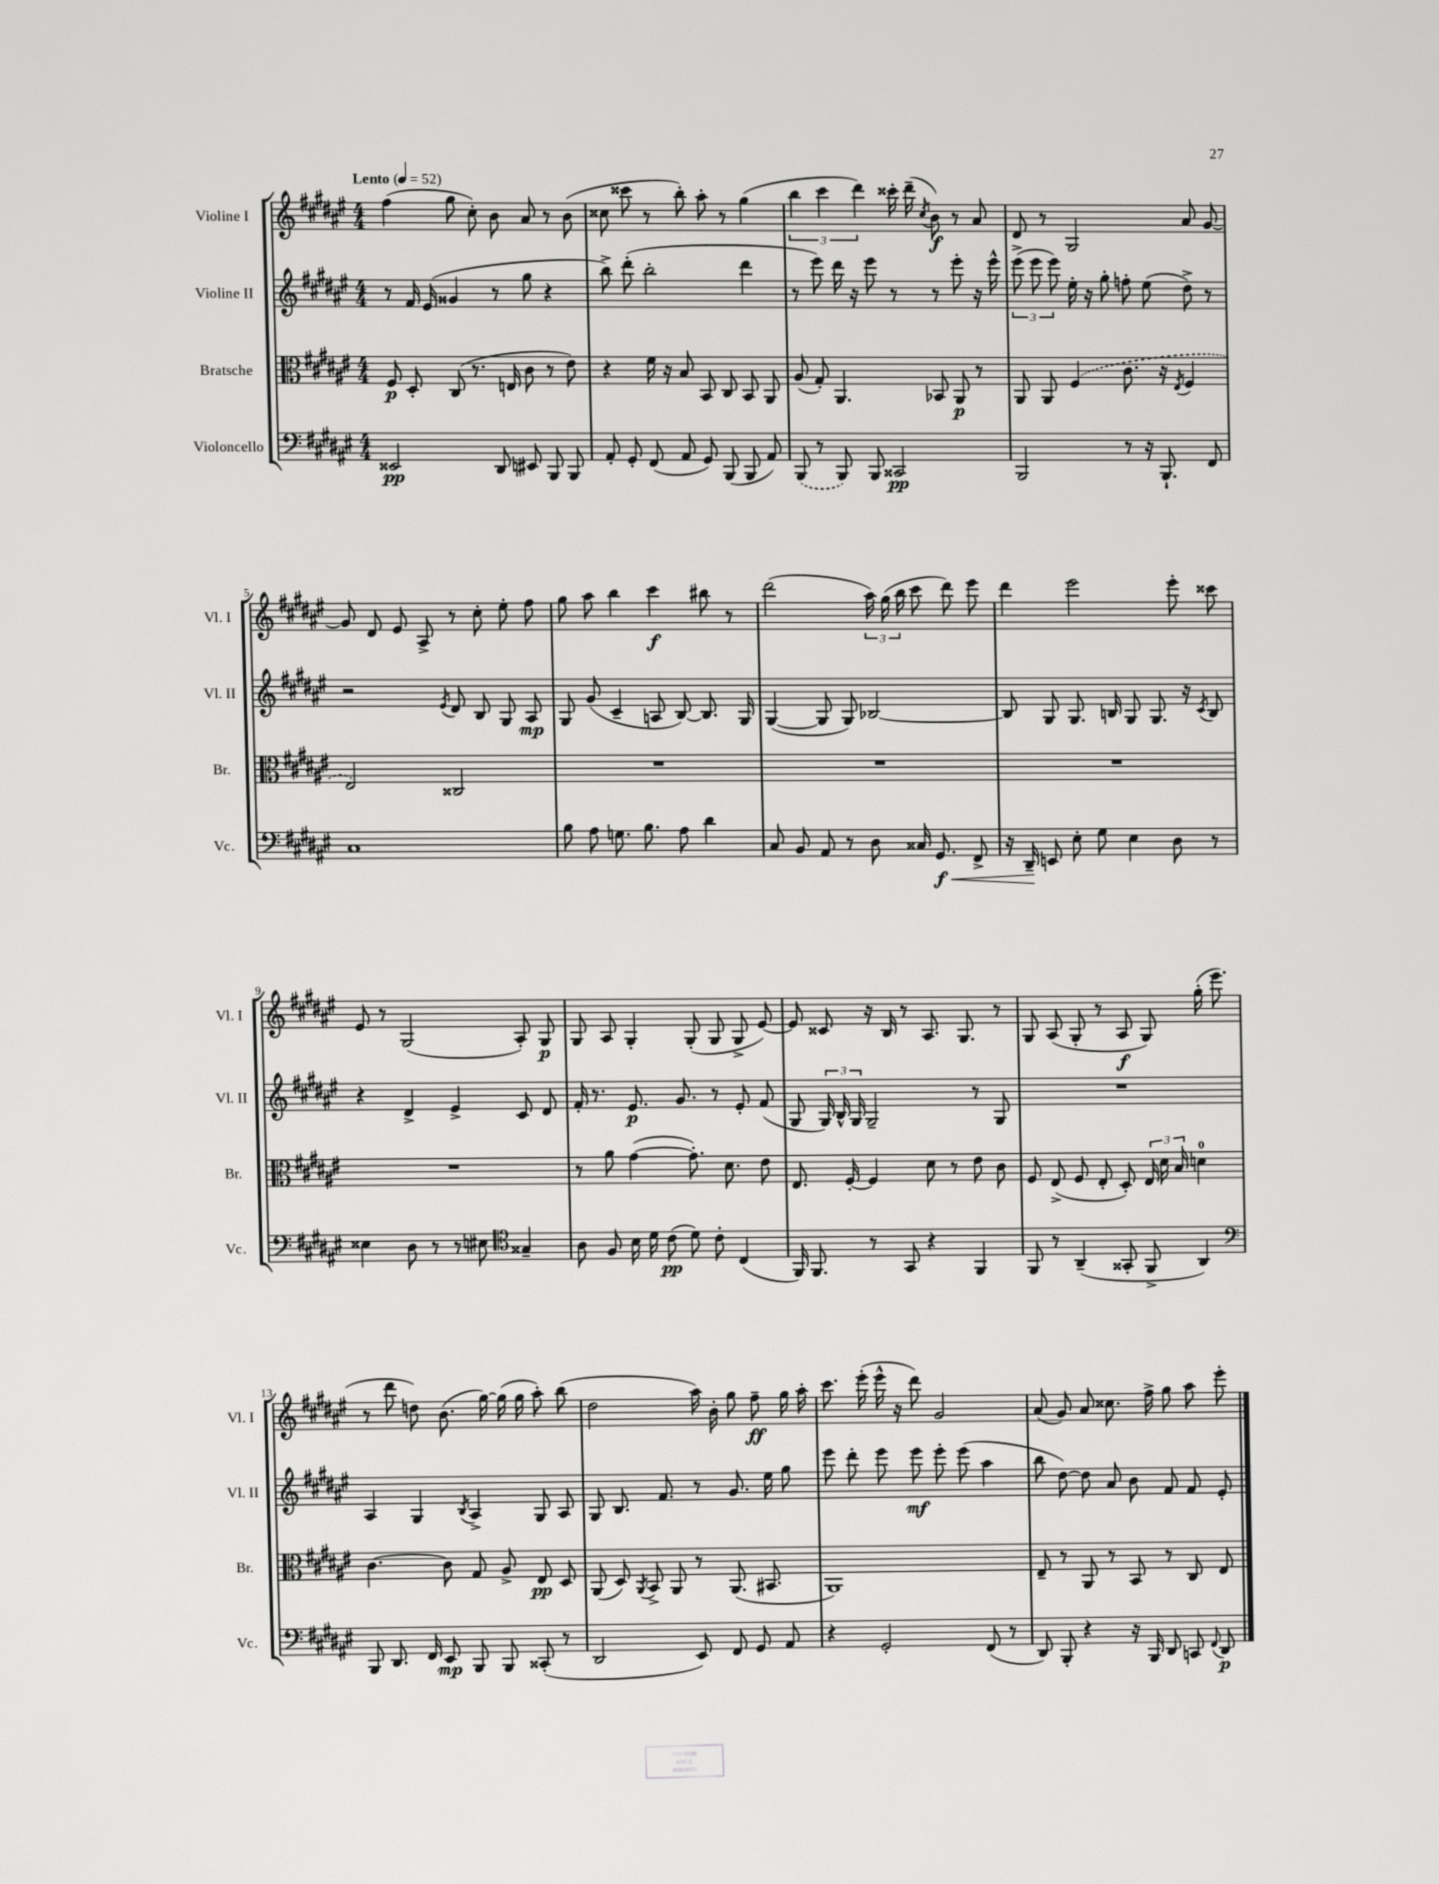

**kern	**dynam	**kern	**dynam	**kern	**dynam	**kern	**dynam
*part4	*part4	*part3	*part3	*part2	*part2	*part1	*part1
*staff4	*staff4	*staff3	*staff3	*staff2	*staff2	*staff1	*staff1
*I"Violoncello	*	*I"Bratsche	*	*I"Violine II	*	*I"Violine I	*
*I'Vc.	*	*I'Br.	*	*I'Vl. II	*	*I'Vl. I	*
*clefF4	*	*clefC3	*	*clefG2	*	*clefG2	*
*k[f#c#g#d#a#e#]	*	*k[f#c#g#d#a#e#]	*	*k[f#c#g#d#a#e#]	*	*k[f#c#g#d#a#e#]	*
*M4/4	*	*M4/4	*	*M4/4	*	*M4/4	*
*MM52	*	*MM52	*	*MM52	*	*MM52	*
=1	=1	=1	=1	=1	=1	=1	=1
!	!	!	!	!	!	!LO:TX:a:B:t=Lento	!
2EE##X/	pp	8F#/	p	8r	.	(4ff#\	.
.	.	8D#'/	.	16f#/	.	.	.
.	.	.	.	(16e#/	.	.	.
.	.	(8C#/	.	4g##X/	.	8gg#\	.
.	.	8.r	.	.	.	8cc#'\)	.
8DD#/	.	.	.	8r	.	8b\	.
.	.	16En/	.	.	.	.	.
8EE#X/	.	8c#\	.	8gg#\	.	8a#/	.
8BBB/	.	8r	.	4r	.	8r	.
8BBB/	.	8e#\)	.	.	.	(8b\	.
=2	=2	=2	=2	=2	=2	=2	=2
8AA#'/	.	4r	.	8bb^\)	.	8cc##X\	.
8GG#'/	.	.	.	(8ddd#'\	.	8ccc##X\	.
(8FF#/	.	16f#\	.	2bb'\	.	8r	.
.	.	16r	.	.	.	.	.
8AA#/	.	8B/	.	.	.	8bb'\)	.
8GG#/)	.	8BB/	.	.	.	8aa#'\	.
(8BBB/	.	8C#/	.	.	.	8r	.
8BBB/	.	8BB/	.	4ddd#\	.	(4gg#\	.
8AA#/)	.	8AA#/	.	.	.	.	.
=3	=3	=3	=3	=3	=3	=3	=3
(8BBB/	.	(8A#/	.	8r	.	6bb\	.
8r	.	8G#'/)	.	8eee#\)	.	.	.
.	.	.	.	.	.	6ccc#\	.
8BBB/)	.	4.AA#/	.	16ddd#\	.	.	.
.	.	.	.	16r	.	.	.
.	.	.	.	.	.	6ddd#\)	.
8BBB/	.	.	.	8eee#\	.	.	.
2CC##X/	pp	.	.	8r	.	16ccc##X'\	.
.	.	.	.	.	.	(16ddd#~\	.
.	.	.	.	.	.	8qcc#/	.
.	.	8BB-X/	.	8r	.	8b\)	f
.	.	8AA#/	p	8eee#'\	.	8r	.
.	.	8r	.	16r	.	8a#/	.
.	.	.	.	16eee#^^\	.	.	.
=4	=4	=4	=4	=4	=4	=4	=4
2BBB/	.	8AA#/	.	(12eee#^\	.	8d#/	.
.	.	.	.	12eee#\	.	.	.
.	.	8AA#/	.	.	.	8r	.
.	.	.	.	12eee#\)	.	.	.
.	.	(4F#/	.	16ee#'\	.	2G#/	.
.	.	.	.	16r	.	.	.
.	.	.	.	8gg#'\	.	.	.
8r	.	8.c#\	.	8ffn'\	.	.	.
16r	.	.	.	(8ee#\	.	.	.
8.BBB`/	.	16r	.	.	.	.	.
.	.	8qE#/	.	.	.	.	.
.	.	4F#/	.	8dd#^\)	.	8a#/	.
8FF#/	.	.	.	8r	.	[8g#/	.
!!LO:LB:g=z
=5	=5	=5	=5	=5	=5	=5	=5
1C#	.	2E#/)	.	2r	.	8g#/]	.
.	.	.	.	.	.	8d#/	.
.	.	.	.	.	.	8e#/	.
.	.	.	.	.	.	8A#^/	.
.	.	.	.	8qe#/	.	.	.
.	.	2C##X/	.	8d#/	.	8r	.
.	.	.	.	8B/	.	8cc#'\	.
.	.	.	.	8G#/	.	8ee#'\	.
.	.	.	.	8A#/	mp	8ff#\	.
=6	=6	=6	=6	=6	=6	=6	=6
8B\	.	1r	.	8G#/	.	8gg#\	.
8A#\	.	.	.	(8g#/	.	8aa#\	.
8.Gn\	.	.	.	4c#~/	.	4bb\	.
8.B\	.	.	.	.	.	.	.
.	.	.	.	8An/	.	4ccc#\	f
8A#\	.	.	.	[8B/)	.	.	.
4d#\	.	.	.	8.B/]	.	8bb#X\	.
.	.	.	.	.	.	8r	.
.	.	.	.	16G#/	.	.	.
=7	=7	=7	=7	=7	=7	=7	=7
8C#/	.	1r	.	([4G#/	.	(2ddd#\	.
8BB/	.	.	.	.	.	.	.
8AA#/	.	.	.	8G#/]	.	.	.
8r	.	.	.	8G#/)	.	.	.
8D#\	.	.	.	[2B-X/	.	24aa#\)	.
.	.	.	.	.	.	(24gg#\	.
.	.	.	.	.	.	24bb\	.
16C##X/	.	.	.	.	.	8ccc#\	.
!	!LO:HP:b	!	!	!	!	!	!
8.GG#/	< f	.	.	.	.	.	.
.	.	.	.	.	.	8ddd#\)	.
8FF#^/	.	.	.	.	.	8eee#\	.
=8	=8	=8	=8	=8	=8	=8	=8
16r	.	1r	.	8B-/]	.	4ddd#\	.
16DD#~/	.	.	.	.	.	.	.
8EEn/	[	.	.	8G#/	.	.	.
8E#'\	.	.	.	8.G#/	.	2eee#\	.
8G#\	.	.	.	.	.	.	.
.	.	.	.	16Bn/	.	.	.
4E#\	.	.	.	8G#/	.	.	.
.	.	.	.	8.G#/	.	.	.
8D#\	.	.	.	.	.	8eee#'\	.
.	.	.	.	16r	.	.	.
.	.	.	.	8qc#/	.	.	.
8r	.	.	.	8B/	.	8ccc##X\	.
!!LO:LB:g=z
=9	=9	=9	=9	=9	=9	=9	=9
4E##X\	.	1r	.	4r	.	8e#/	.
.	.	.	.	.	.	8r	.
8D#\	.	.	.	4d#^/	.	(2G#/	.
8r	.	.	.	.	.	.	.
8r	.	.	.	4e#^/	.	.	.
8E#X\	.	.	.	.	.	.	.
*clefC4	*	*	*	*	*	*	*
4G##X~/	.	.	.	8c#/	.	8A#'/)	.
.	.	.	.	8d#/	.	8G#/	p
=10	=10	=10	=10	=10	=10	=10	=10
8A#\	.	8r	.	16f#'/	.	8G#/	.
.	.	.	.	8.r	.	.	.
8F#/	.	8a#\	.	.	.	8A#/	.
16B\	.	([4g#\	.	8.e#/	p	4G#'/	.
16d#\	.	.	.	.	.	.	.
(8c#\	pp	.	.	.	.	.	.
.	.	.	.	8.g#/	.	.	.
8d#\)	.	8.g#'\])	.	.	.	(8G#'/	.
8c#'\	.	.	.	8r	.	8G#/	.
.	.	8.d#\	.	.	.	.	.
(4C#/	.	.	.	8e#'/	.	8G#^/	.
.	.	8e#\	.	(8f#/	.	[8e#/)	.
=11	=11	=11	=11	=11	=11	=11	=11
16FF#/)	.	8.E#/	.	8G#/	.	8e#/]	.
8.FF#/	.	.	.	.	.	.	.
.	.	.	.	24G#/)	.	8c##X/	.
.	.	.	.	24B^^/	.	.	.
.	.	[16F#'/	.	.	.	.	.
.	.	.	.	24G#/	.	.	.
8r	.	4F#/]	.	2G#~/	.	16r	.
.	.	.	.	.	.	16B/	.
8GG#/	.	.	.	.	.	8r	.
4r	.	8d#\	.	.	.	8.A#/	.
.	.	8r	.	.	.	.	.
.	.	.	.	.	.	8.G#/	.
4FF#/	.	8e#\	.	8r	.	.	.
.	.	8c#\	.	8G#/	.	8r	.
=12	=12	=12	=12	=12	=12	=12	=12
8FF#/	.	8F#/	.	1r	.	8G#/	.
8r	.	(8E#^/	.	.	.	(8A#/	.
(4AA#~/	.	8F#/	.	.	.	8G#'/	.
.	.	8E#'/	.	.	.	8r	.
8GG##X'/	.	8D#'/)	.	.	.	8A#/	f
8FF#^/	.	24E#/	.	.	.	8G#/)	.
.	.	24d#\	.	.	.	.	.
.	.	24B/	.	.	.	.	.
4AA#/)	.	4dn\	.	.	.	(16gg#'\	.
.	.	.	.	.	.	8.eee#\	.
!!LO:LB:g=z
=13	=13	=13	=13	=13	=13	=13	=13
*clefF4	*	*	*	*	*	*	*
8BBB/	.	[4.c#\	.	4A#/	.	8r	.
8.DD#/	.	.	.	.	.	8ddd#\	.
.	.	.	.	4G#/	.	8ddn\)	.
16FF#/	.	.	.	.	.	.	.
8EE#/	mp	8c#\]	.	.	.	(8.b\	.
.	.	.	.	8qB/	.	.	.
8BBB/	.	8G#/	.	4A#^/	.	.	.
.	.	.	.	.	.	[16gg#\)	.
8BBB/	.	8A#^/	.	.	.	(16gg#\]	.
.	.	.	.	.	.	16gg#\	.
(8CC##X'/	.	8E#/	pp	8G#/	.	8aa#'\)	.
8r	.	8D#/	.	8A#/	.	(8bb\	.
=14	=14	=14	=14	=14	=14	=14	=14
2DD#/	.	(8AA#/	.	8G#/	.	2dd#\	.
.	.	8D#/)	.	8.B/	.	.	.
.	.	8qAA#/	.	.	.	.	.
.	.	8BB^/	.	.	.	.	.
.	.	.	.	8.f#/	.	.	.
.	.	8AA#/	.	.	.	.	.
8EE#/)	.	8r	.	8r	.	16aa#\)	.
.	.	.	.	.	.	16b'\	.
8FF#/	.	(8.AA#/	.	8.g#/	.	8gg#\	.
8GG#/	.	.	.	.	.	8ff#~\	ff
.	.	8.BB#X/	.	16ee#\	.	.	.
8AA#/	.	.	.	8gg#\	.	16gg#\	.
.	.	.	.	.	.	16aa#'\	.
=15	=15	=15	=15	=15	=15	=15	=15
4r	.	1AA#)	.	8eee#\	.	8.ccc#\	.
.	.	.	.	8ddd#'\	.	.	.
.	.	.	.	.	.	(16eee#'\	.
2GG#'/	.	.	.	8eee#\	.	16eee#^^\	.
.	.	.	.	.	.	16r	.
.	.	.	.	8eee#\	mf	8ddd#\)	.
.	.	.	.	8eee#'\	.	2g#/	.
.	.	.	.	(8eee#\	.	.	.
(8FF#/	.	.	.	4aa#\	.	.	.
8r	.	.	.	.	.	.	.
=16	=16	=16	=16	=16	=16	=16	=16
8DD#/)	.	8E#~/	.	8bb\	.	(8a#/	.
8BBB'/	.	8r	.	[8dd#\)	.	8g#/)	.
4r	.	8AA#/	.	8dd#\]	.	8a#/	.
.	.	8r	.	8a#/	.	8.cc##X\	.
16r	.	8BB/	.	8b\	.	.	.
16BBB/	.	.	.	.	.	16ff#^\	.
8DD#/	.	8r	.	8f#/	.	8gg#\	.
8CCn/	.	8C#/	.	8f#/	.	8aa#\	.
8qqFF#/	.	.	.	.	.	.	.
8DD#/	p	8E#/	.	8e#'/	.	8eee#'\	.
==	==	==	==	==	==	==	==
*-	*-	*-	*-	*-	*-	*-	*-
